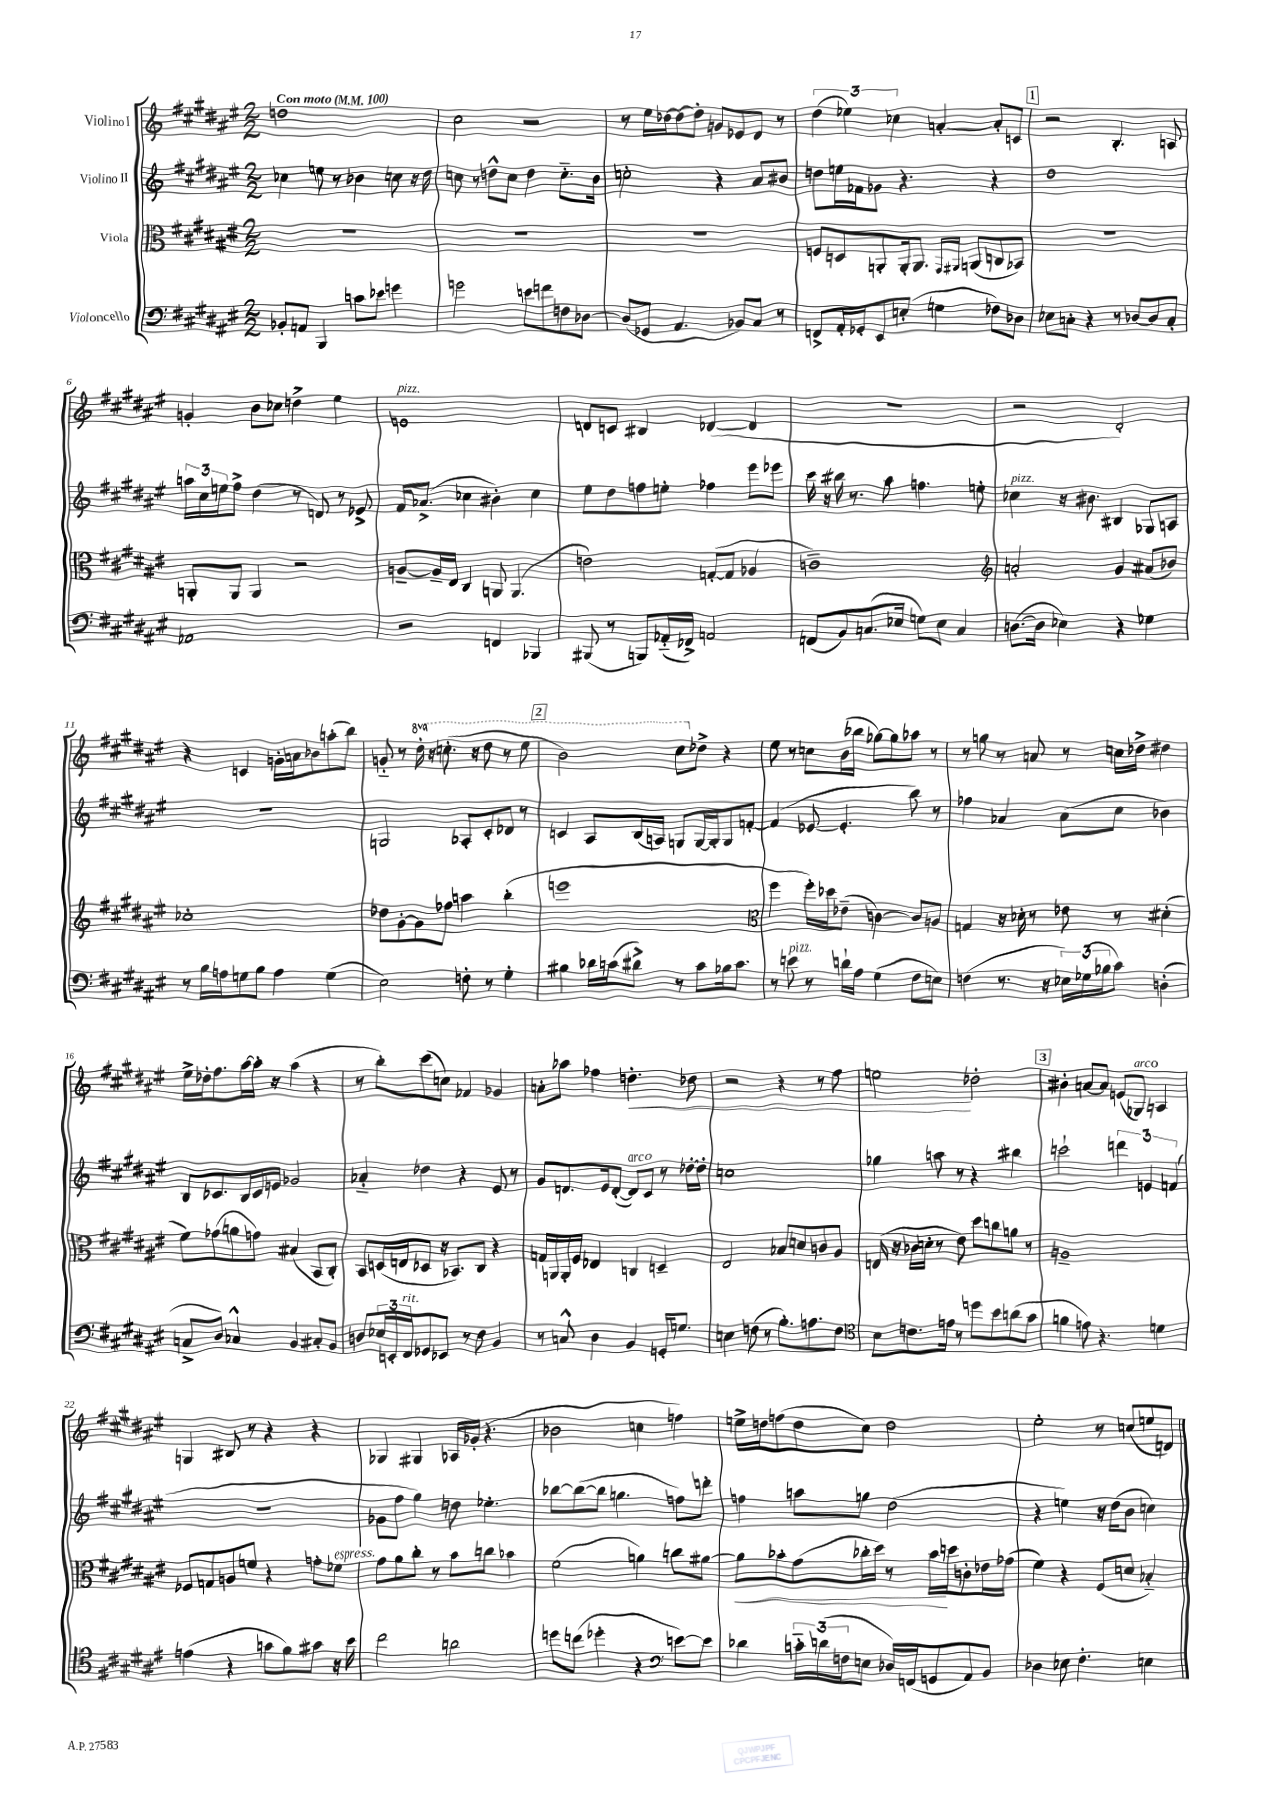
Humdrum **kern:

**kern	**kern	**kern	**kern
*staff4	*staff3	*staff2	*staff1
*clefF4	*clefC3	*clefG2	*clefG2
*k[f#c#g#d#a#e#]	*k[f#c#g#d#a#e#]	*k[f#c#g#d#a#e#]	*k[f#c#g#d#a#e#]
*M2/2	*M2/2	*M2/2	*M2/2
*MM100	*MM100	*MM100	*MM100
8BB-'	1r	4cc-	1dd
8AA	.	.	.
4BBB	.	8ee	.
.	.	8r	.
8c	.	4b-	.
8e-	.	.	.
4g	.	8cc	.
.	.	16r	.
.	.	16dd#	.
=	=	=	=
2g	1r	8cc	2cc#
.	.	8r	.
.	.	8dd^^	.
.	.	8cc	.
8e	.	4dd	2r
8f	.	.	.
8F	.	8.cc'~	.
[8D-	.	.	.
.	.	16b	.
=	=	=	=
(8D-]	1r	2cc'	8r
8GG-	.	.	16ee#
.	.	.	[16dd-
4.AA#	.	.	8dd-_
.	.	.	8dd-']
.	.	4r	8g
8BB-)	.	.	8e-
8C#	.	8a#	8d#
8r	.	8b#	8r
=	=	=	=
8FF^	8F	8dd	(6dd#
16AA#'	8D	16ee	.
.	.	.	6ee-)
16GG-'	.	16f-	.
8EE#	8AA'	8g-	.
.	.	.	6cc-
(8E'	16AA'	4.r	.
.	8.AA	.	.
4G	.	.	[4a'
.	16qqGG#	.	.
.	16qqAA#	.	.
.	(8AA	.	.
8F-)	8C	4r	8a']
8D-	8BB-)	.	8c
=	=	=	=
8E-	1r	1dd#	2r
8C'	.	.	.
4r	.	.	.
8r	.	.	4.B'
[8D-	.	.	.
8D-]	.	.	.
8C'	.	.	8A
=	=	=	=
1AA-	8AA'	24aa	4g'
.	.	24cc#	.
.	.	24ee	.
.	8AA	8ff#^	.
.	4AA	(4dd#	8b
.	.	.	8cc-
.	2r	8r	4dd^
.	.	8d)	.
.	.	8r	4ee#
.	.	8e-^	.
=	=	=	=
2r	[8A~	16f#	1e
.	.	(8.a-^	.
.	16A~]	.	.
.	16E#	.	.
.	4C#	4cc-	.
4FF	8AA	4b#')	.
.	(4.AA	.	.
4BBB-	.	4cc-	.
=	=	=	=
(8BBB#	2e)	8ee#	8d
8r	.	8dd#	8c
8BBB)	.	8ff	4B#
(16AA-'~	.	8ee'	.
16FF-^)	.	.	.
2AA	([8G'	4ff-	([4d-
.	8G]	.	.
.	4A-	8eee#	4d-]
.	.	8eee-	.
=	=	=	=
(8FF	1c~)	16ccc#	1r
.	.	16r	.
8BB)	.	16bb#	.
.	.	8.r	.
(8.C	.	.	.
.	.	8aa#	.
16E-	.	.	.
8G)	.	4.ff	.
8E-	.	.	.
4C	.	.	.
.	.	8ee'	.
=	=	=	=
*	*clefG2	*	*
([8.D	2a'	4cc-	2r
16D]	.	.	.
4E-)	.	16r	.
.	.	8.b#	.
4r	4g#	4B#	2d#')
4G-	(8a#	8G-	.
.	8b-)	8A	.
=	=	=	=
8r	1cc-'	1r	4r
16B	.	.	.
16A	.	.	.
8G	.	.	4c
8B	.	.	.
4A	.	.	16g'
.	.	.	16a
.	.	.	8b-
(4G	.	.	(8aa'
.	.	.	8bb)
=	=	=	=
2E#)	8dd-	2G	8g'~
.	[8g#'	.	8r
.	8g#]	.	16ddd#'
.	.	.	16r
.	8ff-	.	(8.ccc'
8F'	4aa	8A-'	.
.	.	.	16r
8r	.	8c#'	8ddd#
4G#'	(4bb'	8d-	8r
.	.	8r	8eee#
=	=	=	=
4B#	1eee	4c	2bb)
16d-	.	8A#	.
(16c	.	.	.
8d#^)	.	(16B	.
.	.	16A)	.
8r	.	8G	8ccc#
8c	.	[16G	8dd-^
.	.	16G']	.
16B-	.	8G	4r
8.c	.	.	.
.	.	[8f'	.
=	=	=	=
*	*clefC3	*	*
8r	4ff#	(4f]	8ee#
8e	.	.	8r
8r	16ff#')	[8e-	8cc
.	16dd-	.	.
16d`	(8e-~	4.e-']	(16b
16A#	.	.	16bb-
(4G#	[4c)	.	[8gg-)
.	.	.	8gg-]
8F#	8c]	8bb)	8aa-
8E)	8A	8r	8r
=	=	=	=
(4F	4G	4ff-	8r
.	.	.	8gg
8.r	16r	4a-	8r
.	16d-'	.	.
.	8r	.	8a
16r	.	.	.
24E-)	8e-	(8a-	8r
(24G-	.	.	.
24B-	.	.	.
8c#)	8r	8cc#	16cc
.	.	.	16dd-^
(4D'	(4d#'	4b-)	4dd#
=	=	=	=
8C^	8f#)	8B	16ee#^
.	.	.	16dd-'
8D#)	(8g-	8.c-	8.ff#
4C-^^	8a	.	.
.	.	16B	[16aa#
.	8g)	16c-	16aa#']
.	.	16e	16r
4BB	(4B#	2g-	(4aa#
8C#'	8BB	.	4r
8BB	8C#')	.	.
=	=	=	=
8D	8BB	4a-'~	8r
24E-	(16D	.	8bb')
24EE'	.	.	.
.	16E	.	.
24FF#	.	.	.
8GG-	8D-	4dd-	(8ccc#
8EE-	16r	.	8cc)
.	8.BB-)	.	.
8r	.	4r	4f-
8F#	8C#	.	.
4BB	4r	8e#	4g-
.	.	8r	.
=	=	=	=
8r	16G	8g#	8a'
.	16AA	.	.
8C^^	16AA'	8.d	8aa-
.	16F#	.	.
4D#	4E-	.	4ff-
.	.	16e#	.
.	.	([8d'	.
4BB	4C	8d])	4.dd'
.	.	8c#	.
16GG'	4D~	8r	.
8.G	.	.	.
.	.	[16dd-'	8dd-
.	.	16dd-']	.
=	=	=	=
4E	2E#	1cc	2r
(8F	.	.	.
8r	.	.	.
8.B')	8B-	.	4r
.	8d	.	.
8.A	.	.	.
.	8c	.	8r
8F	8A#	.	8ff#
=	=	=	=
*clefC4	*	*	*
8B	(16E	4gg-	2ee
.	16r	.	.
8.c	16c-	.	.
.	16d'	.	.
.	8r	8aa	.
16e	.	.	.
8r	8e#)	8r	.
8dd	8dd#	4r	2dd-'
8b	8cc	.	.
(8a	8a	4bb#	.
8g#	8r	.	.
=	=	=	=
4f	1A~	2ccc`	4b#'
8e)	.	.	[8a
4.r	.	.	8a]
.	.	6ddd	(8e
.	.	.	8G-)
.	.	6e	.
4d	.	.	4A
.	.	(6f	.
=	=	=	=
(4e	8F-	1r	4G
.	8G	.	.
4r	8A	.	8B#
.	8f	.	8r
8g	4r	.	4r
8f#)	.	.	.
8g#	8g'	.	4r
16r	8f-	.	.
16b	.	.	.
=	=	=	=
2cc#	8g#	8g-	4G-
.	8a#	8ff#	.
.	8cc#'	4gg#)	4G#
.	8r	.	.
2a	8b	8dd	16A-
.	.	.	(16g-'
.	8cc	4.ee-'	4.r
.	4b-	.	.
=	=	=	=
8dd	(2f#	[8bb-	2b-
(8cc	.	(8bb-_	.
4dd-'	.	8bb-]	.
.	.	4.gg	.
4r	4a)	.	4cc
*clefF4	*	*	*
[8e)	8cc	8ff)	4ff)
8e]	[8a#	8ddd'	.
=	=	=	=
4d-	8a#]	4ff	16ee^
.	.	.	16dd
.	8b-'	.	(8ff
24c'~	(8g#	8aa	8dd
(24d	.	.	.
24F	.	.	.
8E	16cc-'	8gg	8cc#)
.	16dd#)	.	.
16D-)	8r	(2dd#	2dd
(16FF	.	.	.
8GG	16b-	.	.
.	16dd	.	.
8AA#)	8c'	.	.
8BB	16e-	.	.
.	(16g-	.	.
=	=	=	=
4D-	4f#)	4r	2ee#'
8E-	4r	4ee)	.
4.F#'	.	.	.
.	(8F#	16r	8r
.	.	(16dd#	.
.	8d	8b	(8cc
4E	4B-'~)	4cc)	8ee
.	.	.	8d)
==	==	==	==
*-	*-	*-	*-
